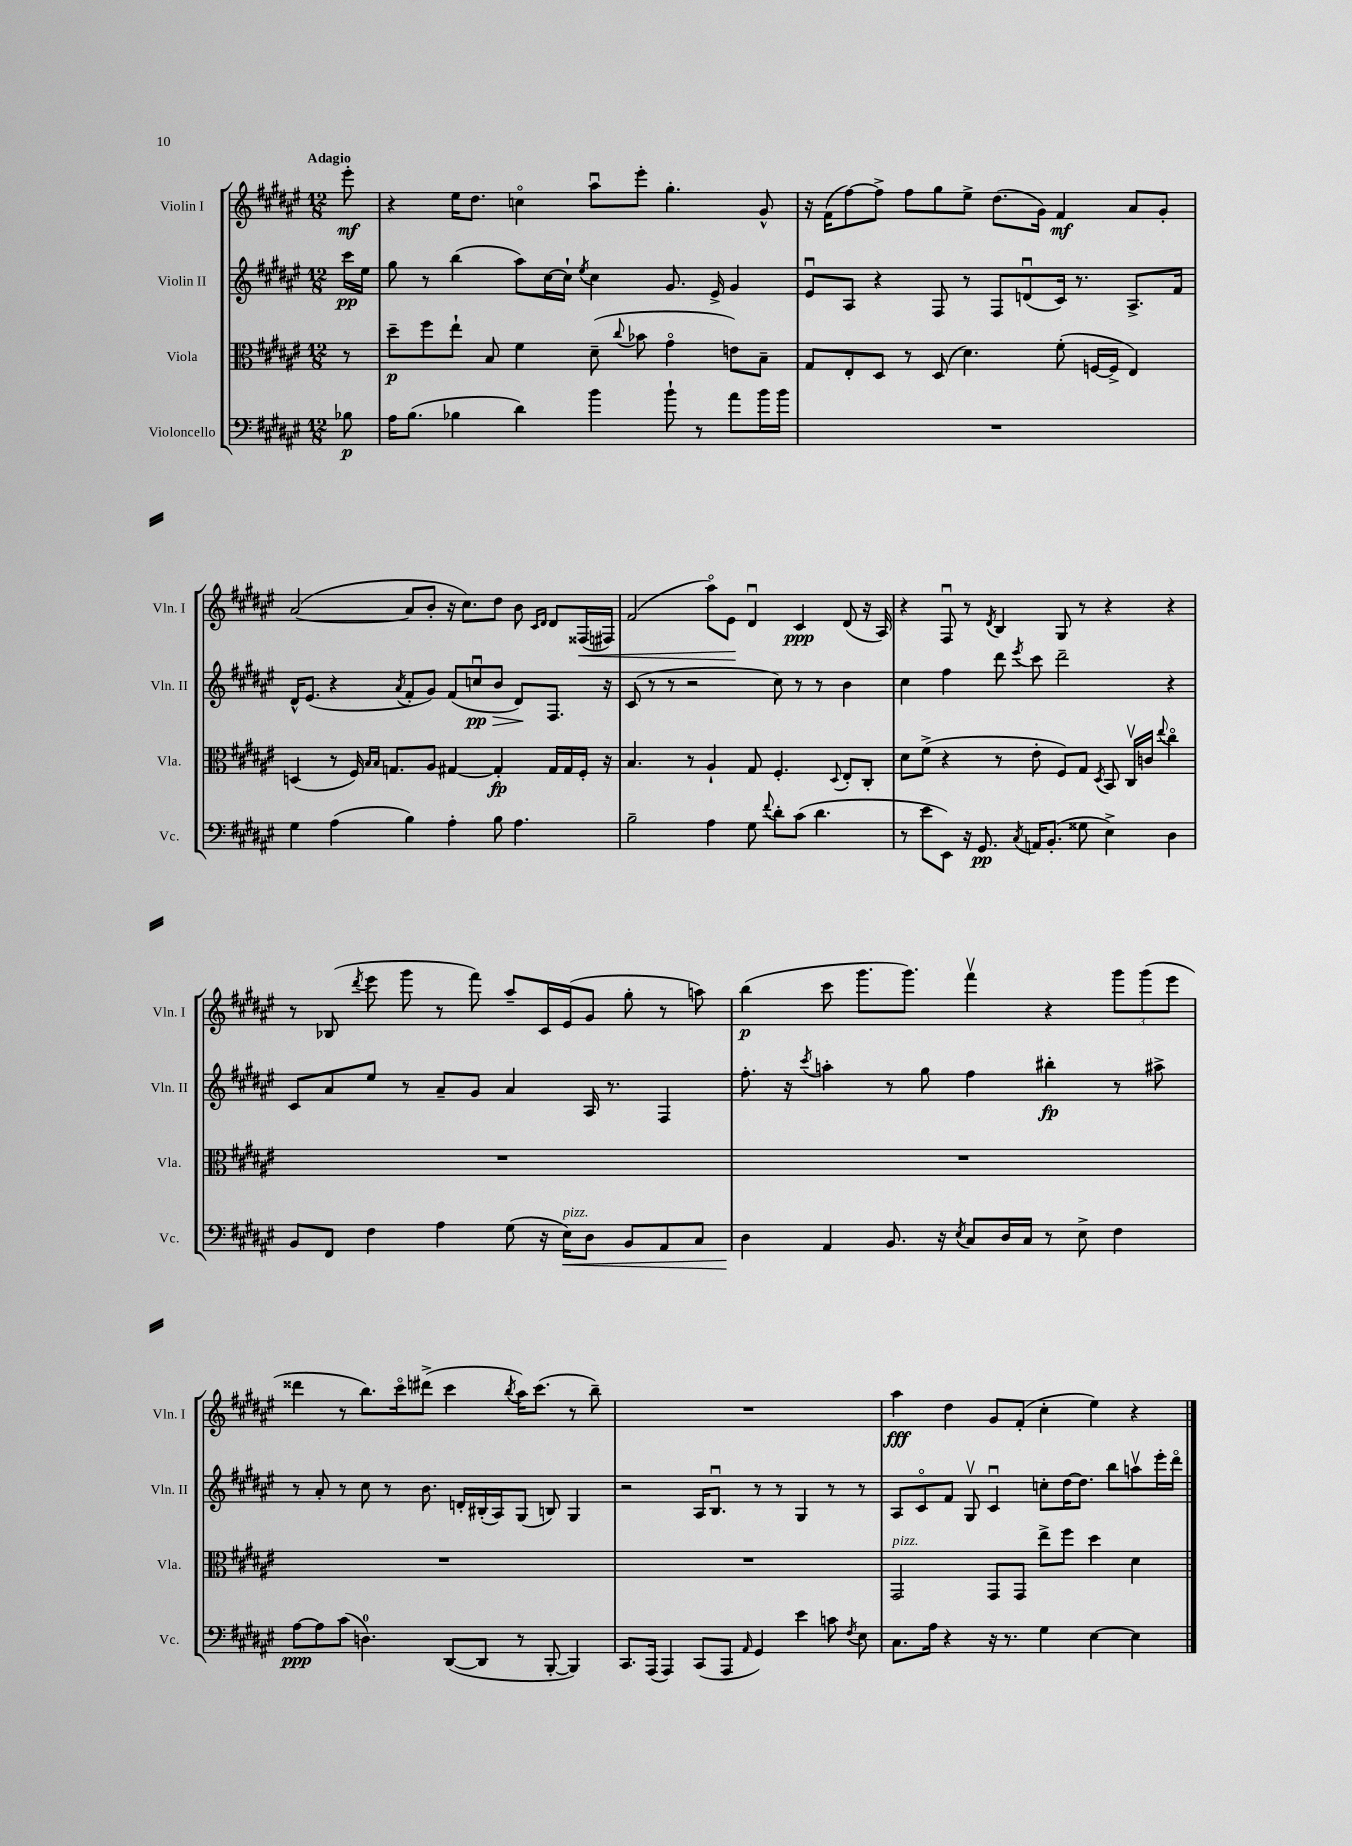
<<
\new StaffGroup <<
\new Staff = "s0" \with { instrumentName = "Violin I" shortInstrumentName = "Vln. I" } {
    \clef treble \key fis \major \numericTimeSignature \time 12/8 \partial 8 \tempo "Adagio"
    \autoBeamOff eis'''8-.\mf |
    r4 eis''16[ dis''8.] c''4\flageolet ais''8[\downbow eis'''8]-. gis''4.-. gis'8-^ |
    r16 fis'16[( fis''8~) fis''8]-> fis''8[ gis''8 eis''8]-> dis''8.[( gis'16]) fis'4\mf ais'8[ gis'8]-. |
    ais'2~( ais'8[ b'8]-. r16 cis''8.[) dis''8] b'8 \grace { cis'16[ dis'16] } dis'8[ fisis16\<( fis16]) |
    fis'2( ais''8[\flageolet) eis'8]\! dis'4\downbow cis'4\ppp dis'8( r16 ais16) |
    r4 fis8\downbow r8 \acciaccatura { dis'8 } b4 gis8 r8 r4 r4 |
    r8 bes8( \acciaccatura { dis'''8 } eis'''8 gis'''8 r8 fis'''8) ais''8[-- cis'16 eis'16( gis'8] gis''8-. r8 a''8) |
    b''4\p( cis'''8 gis'''8.[ gis'''8.]) fis'''4\upbow r4 \tuplet 3/2 { gis'''8[ gis'''8( eis'''8] } |
    disis'''4 r8 b''8.[) cis'''16\flageolet dis'''8]->( cis'''4 \acciaccatura { b''8 } ais''16[) cis'''8.]( r8 b''8--) |
    R1. |
    ais''4\fff dis''4 gis'8[ fis'8]-.( cis''4-. eis''4) r4 \bar "|." |
}
\new Staff = "s1" \with { instrumentName = "Violin II" shortInstrumentName = "Vln. II" } {
    \clef treble \key fis \major \numericTimeSignature \time 12/8 \partial 8
    \autoBeamOff cis'''16[\pp eis''16] |
    gis''8 r8 b''4( ais''8[) cis''16~ cis''16]-! \acciaccatura { eis''8 } cis''4 gis'8. eis'16-> gis'4 |
    eis'8[\downbow ais8] r4 fis8 r8 fis8[ d'8\downbow( cis'16]) r8. ais8.[-> fis'16] |
    dis'16[-^ eis'8.]( r4 \acciaccatura { ais'8 } fis'8[-. gis'8]) fis'8[( c''8\downbow\pp\> b'8] dis'8[\!) fis8.] r16 |
    cis'8( r8 r8 r2 cis''8) r8 r8 b'4 |
    cis''4 fis''4 dis'''8 \acciaccatura { eis'''8 } cis'''8 dis'''2-- r4 |
    cis'8[ ais'8 eis''8] r8 ais'8[-- gis'8] ais'4 ais16 r8. fis4 |
    fis''8.-. r16 \acciaccatura { cis'''8 } a''4-. r8 gis''8 fis''4 bis''4-.\fp r8 ais''8-> |
    r8 ais'8-. r8 cis''8 r8 b'8. d'16[-. bis16-.( ais16) gis8]( b8) gis4 |
    r2 ais16[ b8.]\downbow r8 r8 gis4 r8 r8 |
    ais8[ cis'8\flageolet fis'8] gis8\upbow cis'4\downbow c''8[-. dis''16~ dis''8.] b''8[ a''8\upbow eis'''16-. dis'''16]\flageolet \bar "|." |
}
\new Staff = "s2" \with { instrumentName = "Viola" shortInstrumentName = "Vla." } {
    \clef alto \key fis \major \numericTimeSignature \time 12/8 \partial 8
    \autoBeamOff r8 |
    dis''8[--\p fis''8 eis''8]-! b8 fis'4 dis'8--( \appoggiatura { cis''8 } bes'8 gis'4\flageolet e'8[) b8]-- |
    gis8[ eis8-. dis8] r8 dis8( dis'4.) fis'8-.( f16[~ f16]-> eis4) |
    d4( r8 fis16) \grace { b16[ b16] } g8.[ ais8] gis4~ gis4-.\fp gis16[ gis16 fis16]-. r16 |
    b4. r8 ais4-! gis8 fis4.-. \appoggiatura { dis8 } eis8[-. cis8]-. |
    dis'8[ fis'8]->( r4 r8 eis'8-. fis8[) gis8] \acciaccatura { dis8 } b,8 cis16[\upbow c'16] \appoggiatura { eis''8 } cis''4\flageolet |
    R1. |
    R1. |
    R1. |
    R1. |
    gis,2^\markup { \italic "pizz." } gis,8[ gis,8] eis''8[-> fis''8] dis''4 dis'4 \bar "|." |
}
\new Staff = "s3" \with { instrumentName = "Violoncello" shortInstrumentName = "Vc." } {
    \clef bass \key fis \major \numericTimeSignature \time 12/8 \partial 8
    \autoBeamOff bes8\p |
    ais16[ b8.]( bes4 dis'4) b'4 b'8-! r8 ais'8[ b'16 b'16] |
    R1. |
    gis4 ais4( b4) ais4-. b8 ais4. |
    b2-- ais4 gis8 \appoggiatura { fis'8 } dis'8[-. cis'8]( dis'4. |
    r8 eis'8[ eis,8]) r16 gis,8.\pp \acciaccatura { cis8 } a,16[ b,8.]-.( gisis8 eis4->) dis4 |
    b,8[ fis,8] fis4 ais4 gis8( r16 eis16[\<^\markup { \italic "pizz." }) dis8] b,8[ ais,8 cis8] |
    dis4\! ais,4 b,8. r16 \acciaccatura { eis8 } cis8[ dis16 cis16] r8 eis8-> fis4 |
    ais8[~\ppp ais8 cis'8]( d4.-0) dis,8[~( dis,8] r8 b,,8~-. b,,4) |
    cis,8.[ ais,,16]( ais,,4) cis,8[( ais,,8] \grace { ais,16 } gis,4) eis'4 c'8 \acciaccatura { fis8 } eis8 |
    cis8.[ ais16] r4 r16 r8. gis4 eis4~ eis4 \bar "|." |
}
>>
>>
\layout { \context { \Score \remove "Bar_number_engraver" } }
